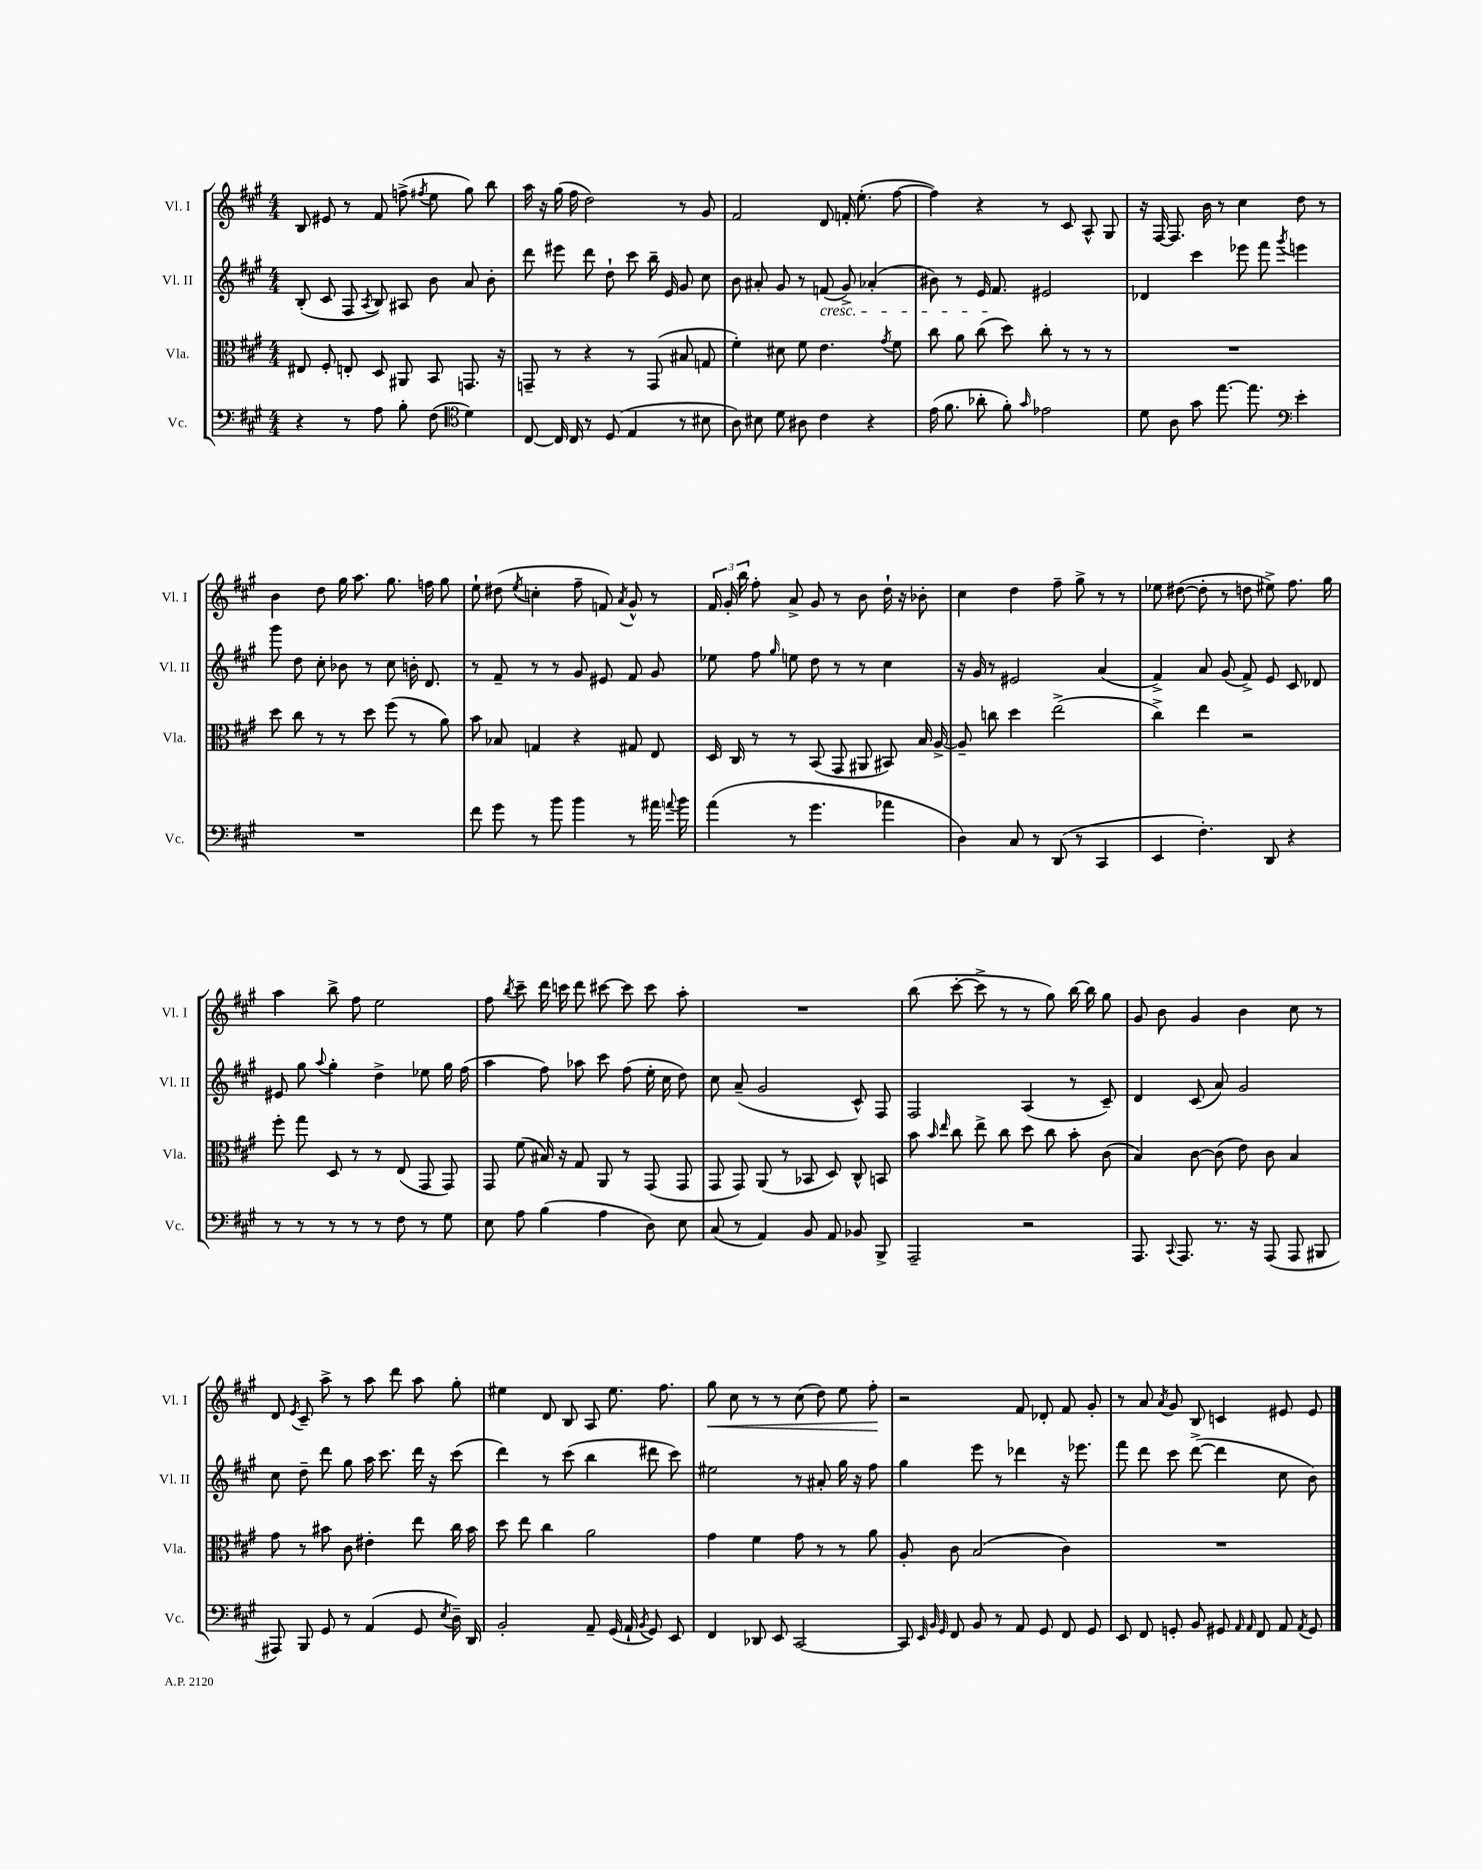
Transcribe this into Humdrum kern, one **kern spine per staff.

**kern	**kern	**kern	**kern	**dynam
*part4	*part3	*part2	*part1	*part1
*staff4	*staff3	*staff2	*staff1	*staff1
*I"Vc.	*I"Vla.	*I"Vl. II	*I"Vl. I	*
*I'Vc.	*I'Vla.	*I'Vl. II	*I'Vl. I	*
*clefF4	*clefC3	*clefG2	*clefG2	*
*k[f#c#g#]	*k[f#c#g#]	*k[f#c#g#]	*k[f#c#g#]	*
*M4/4	*M4/4	*M4/4	*M4/4	*
=24	=24	=24	=24	=24
4r	8E#X/	(8B'/	8B/	.
.	8F#'/	8c#/	8e#X/	.
8r	8En'/	8F#/	8r	.
.	.	8qA/	.	.
8A\	8D/	8B/)	8f#/	.
8B'\	8AA#X/	8A#X/	(8ffn^\	.
.	.	.	8qff#X/	.
(8F#\	8BB/	8b\	8ee\	.
*clefC4	*	*	*	*
4d\)	8.GGn/	8a/	8gg#\)	.
.	.	8b'\	8bb\	.
.	16r	.	.	.
=25	=25	=25	=25	=25
[8C#/	8GGn~/	8ddd\	16aa\	.
.	.	.	16r	.
16C#/]	8r	8eee#X\	(16gg#\	.
16C#/	.	.	16ff#\	.
8r	4r	8ddd\	2dd\)	.
(8D/	.	8dd`\	.	.
4E/	8r	8ccc#\	.	.
.	(8GG/	16bb~\	.	.
.	.	16e/	.	.
8r	8B#X/	8g#/	8r	.
8B#X\	8Gn/	8cc#\	8g#/	.
=26	=26	=26	=26	=26
8A\)	4f#'\)	8b\	2f#/	.
8B#X\	.	8a#X'/	.	.
8d\	8d#X\	8g#/	.	.
8A#X\	8f#\	8r	.	.
!	!	!LO:TX:b:i:t=cresc.	!	!
4c#\	4.e\	(8fn/	8d/	.
.	.	8g#^/)	16fn'/	.
.	.	.	(8.ee'\	.
4r	.	(4a-X'/	.	.
.	8qg#/	.	.	.
.	8f#\	.	[8ff#\	.
=27	=27	=27	=27	=27
(16e\	8cc#\	8b#X\)	4ff#\])	.
8.f#\	.	.	.	.
.	8a\	8r	.	.
8a-X'\	(8cc#\	16e/	4r	.
.	.	8.f#/	.	.
8f#'\)	8dd\)	.	.	.
16qqg#/	.	.	.	.
2e-X\	8cc#'\	2e#X/	8r	.
.	8r	.	8c#/	.
.	8r	.	8A^^/	.
.	8r	.	8G#/	.
=28	=28	=28	=28	=28
8d\	1r	4d-X/	16r	.
.	.	.	[16F#/	.
8A\	.	.	8.F#/]	.
8g#\	.	4ccc#\	.	.
.	.	.	16b\	.
[8.ee\	.	.	8r	.
.	.	8eee-X\	4cc#\	.
8.ee\]	.	.	.	.
.	.	8fff#\	.	.
*clefF4	*	*	*	*
.	.	8qggg#/	.	.
4e'\	.	4eeen\	8dd\	.
.	.	.	8r	.
!!LO:LB:g=z
=29	=29	=29	=29	=29
1r	8dd\	8ggg#\	4b\	.
.	8cc#\	8dd\	.	.
.	8r	8cc#'\	8dd\	.
.	8r	8b-X\	16gg#\	.
.	.	.	8.aa\	.
.	8dd\	8r	.	.
.	(8ff#\	8cc#\	8.gg#\	.
.	8r	16bn'\	.	.
.	.	8.d/	16ffn\	.
.	8a\)	.	8gg#\	.
=30	=30	=30	=30	=30
8f#\	8b\	8r	8ee`\	.
8g#\	8B-X/	8f#~/	(8dd#X\	.
.	.	.	8qee/	.
8r	4Gn/	8r	4ccn'\	.
8b\	.	8r	.	.
4b\	4r	8g#/	8ff#~\	.
.	.	8e#X/	8fn/)	.
.	.	.	8qa/	.
8r	8G#X/	8f#/	8g#^^/	.
16a#X\	8E/	8g#/	8r	.
8qqan/	.	.	.	.
16b\	.	.	.	.
=31	=31	=31	=31	=31
(4a\	16D/	8ee-X\	24f#/	.
.	.	.	24g#'/	.
.	16C#/	.	.	.
.	.	.	24bb\	.
.	8r	8ff#\	8ff#'\	.
.	.	16qqgg#/	.	.
8r	8r	8een\	8a^/	.
4.g#\	(8BB/	8dd\	8g#/	.
.	8GG#/	8r	8r	.
.	8AA#X/	8r	8b\	.
4a-X\	8BB#X/)	4cc#\	16dd`\	.
.	.	.	16r	.
.	16B/	.	8b-X'\	.
.	[16A^/	.	.	.
=32	=32	=32	=32	=32
4D\)	8A~/]	16r	4cc#\	.
.	.	16g#/	.	.
.	8ccn\	8r	.	.
8C#/	4dd\	2e#X/	4dd\	.
8r	.	.	.	.
(8DD/	(2ee^\	.	8ff#~\	.
8r	.	.	8gg#^\	.
4CC#/	.	(4a/	8r	.
.	.	.	8r	.
=33	=33	=33	=33	=33
4EE/	4cc#^\)	4f#^/)	8ee-X\	.
.	.	.	([8dd#X\	.
4.F#'\)	4ee\	8a/	8dd#'\]	.
.	.	(8g#/	8r	.
.	2r	8f#^/)	8ddn\	.
8DD/	.	8e/	8ee#X^\)	.
4r	.	8c#/	8.ff#\	.
.	.	8d-X/	.	.
.	.	.	16gg#\	.
!!LO:LB:g=z
=34	=34	=34	=34	=34
8r	8ff#'\	8e#X/	4aa\	.
8r	8gg#\	8gg#\	.	.
.	.	8qqaa/	.	.
8r	8D/	4gg#'\	8bb^\	.
8r	8r	.	8ff#\	.
8r	8r	4dd^\	2ee\	.
8F#\	(8E/	.	.	.
8r	8GG#/	8ee-X\	.	.
8G#\	8GG#/)	16gg#\	.	.
.	.	(16ff#\	.	.
=35	=35	=35	=35	=35
8E\	8GG#/	4aa\	8ff#\	.
.	.	.	8qbb/	.
8A\	(8f#\	.	8ccc#~\	.
(4B\	16B#X/)	8ff#\)	16ddd\	.
.	16r	.	16cccn\	.
.	8G#/	8aa-X\	8ddd\	.
4A\	8AA/	8ccc#\	[8ccc#X\	.
.	8r	(8ff#\	8ccc#\]	.
8D\)	(8GG#/	16ee'\	8ccc#\	.
.	.	16cc#\	.	.
8E\	8GG#/	8dd\)	8aa'\	.
=36	=36	=36	=36	=36
(8C#/	8GG#/	8cc#\	1r	.
8r	8GG#/)	(8a~/	.	.
4AA/)	(8AA/	2g#/	.	.
.	8r	.	.	.
8BB/	8BB-X/	.	.	.
8AA/	8D/)	.	.	.
8BB-X/	8C#^^/	8c#^^/)	.	.
8BBB^/	8BBn/	8F#/	.	.
=37	=37	=37	=37	=37
2AAA~/	8b\	2F#/	(8bb\	.
.	16qqb/	.	.	.
.	16qqee/	.	.	.
.	8cc#\	.	[8ccc#'\	.
.	8ee^\	.	8ccc#^\]	.
.	8cc#\	.	8r	.
2r	8dd\	(4A/	8r	.
.	8cc#\	.	8gg#\)	.
.	8b'\	8r	[16bb\	.
.	.	.	16bb\]	.
.	(8c#\	8c#~/)	8gg#\	.
=38	=38	=38	=38	=38
8.AAA/	4B/)	4d/	8g#/	.
.	.	.	8b\	.
8qqCC#/	.	.	.	.
8.AAA/	.	.	.	.
.	[8c#\	(8c#/	4g#/	.
8.r	(8c#\]	8a/)	.	.
.	8e\)	2g#/	4b\	.
16r	.	.	.	.
(8AAA/	8c#\	.	.	.
8AAA/	4B/	.	8cc#\	.
8BBB#X/	.	.	8r	.
!!LO:LB:g=z
=39	=39	=39	=39	=39
8AAA#X/)	8g#\	8cc#\	8d/	.
.	.	.	8qe/	.
8BBB/	8r	8dd~\	8c#~/	.
8GG#/	8b#X\	8ddd\	8aa^\	.
8r	8c#\	8gg#\	8r	.
(4AA/	4e#X'\	16aa\	8aa\	.
.	.	8.ccc#\	.	.
.	.	.	8ddd\	.
8GG#/	8ee\	16ddd\	8aa\	.
.	.	16r	.	.
8qE/	.	.	.	.
16D~\)	16cc#\	(8ccc#\	8gg#'\	.
16DD/	16b#\	.	.	.
=40	=40	=40	=40	=40
2BB'/	8dd\	4ddd\)	4ee#X\	.
.	8ee\	.	.	.
.	4cc#\	8r	8d/	.
.	.	(8ccc#\	8B/	.
8AA~/	2a\	4bb\	8A/	.
(16GG#/	.	.	8.ee#\	.
16AA`/	.	.	.	.
8qBB/	.	.	.	.
8GG#/)	.	8ddd#X\	.	.
.	.	.	8.ff#\	.
8EE/	.	8ccc#\)	.	.
=41	=41	=41	=41	=41
!	!	!	!	!LO:HP:b
4FF#/	4g#\	2ee#X\	8gg#\	<
.	.	.	8cc#\	.
8DD-X/	4f#\	.	8r	.
8EE/	.	.	8r	.
[2CC#/	8g#\	8r	(8cc#\	.
.	8r	8a#X'/	8dd\)	.
.	8r	16gg#\	8ee\	.
.	.	16r	.	.
.	8a\	8ff#\	8ff#'\	.
.	.	.	.	[
=42	=42	=42	=42	=42
8CC#/]	8A'/	4gg#\	2r	.
32qqEE/	.	.	.	.
32qqBB/	.	.	.	.
32qqGG#/	.	.	.	.
8FF#/	8c#\	.	.	.
8BB/	(2B/	8eee\	.	.
8r	.	8r	.	.
8AA/	.	4ddd-X\	8f#/	.
8GG#/	.	.	8d-X'/	.
8FF#/	4c#\)	16r	8f#/	.
.	.	8.eee-X\	.	.
8GG#/	.	.	8g#'/	.
=43	=43	=43	=43	=43
8EE/	1r	8fff#\	8r	.
8FF#/	.	8ddd\	8a/	.
.	.	.	8qa/	.
8GGn'/	.	8ccc#\	8g#/	.
8BB/	.	([8ddd^\	8B/	.
8GG#X/	.	4ddd\]	4cn/	.
16qqAA/	.	.	.	.
16qqAA/	.	.	.	.
8FF#/	.	.	.	.
8AA/	.	8cc#\	8e#X/	.
8qAA/	.	.	.	.
8GG#/	.	8b\)	8e#/	.
==	==	==	==	==
*-	*-	*-	*-	*-
